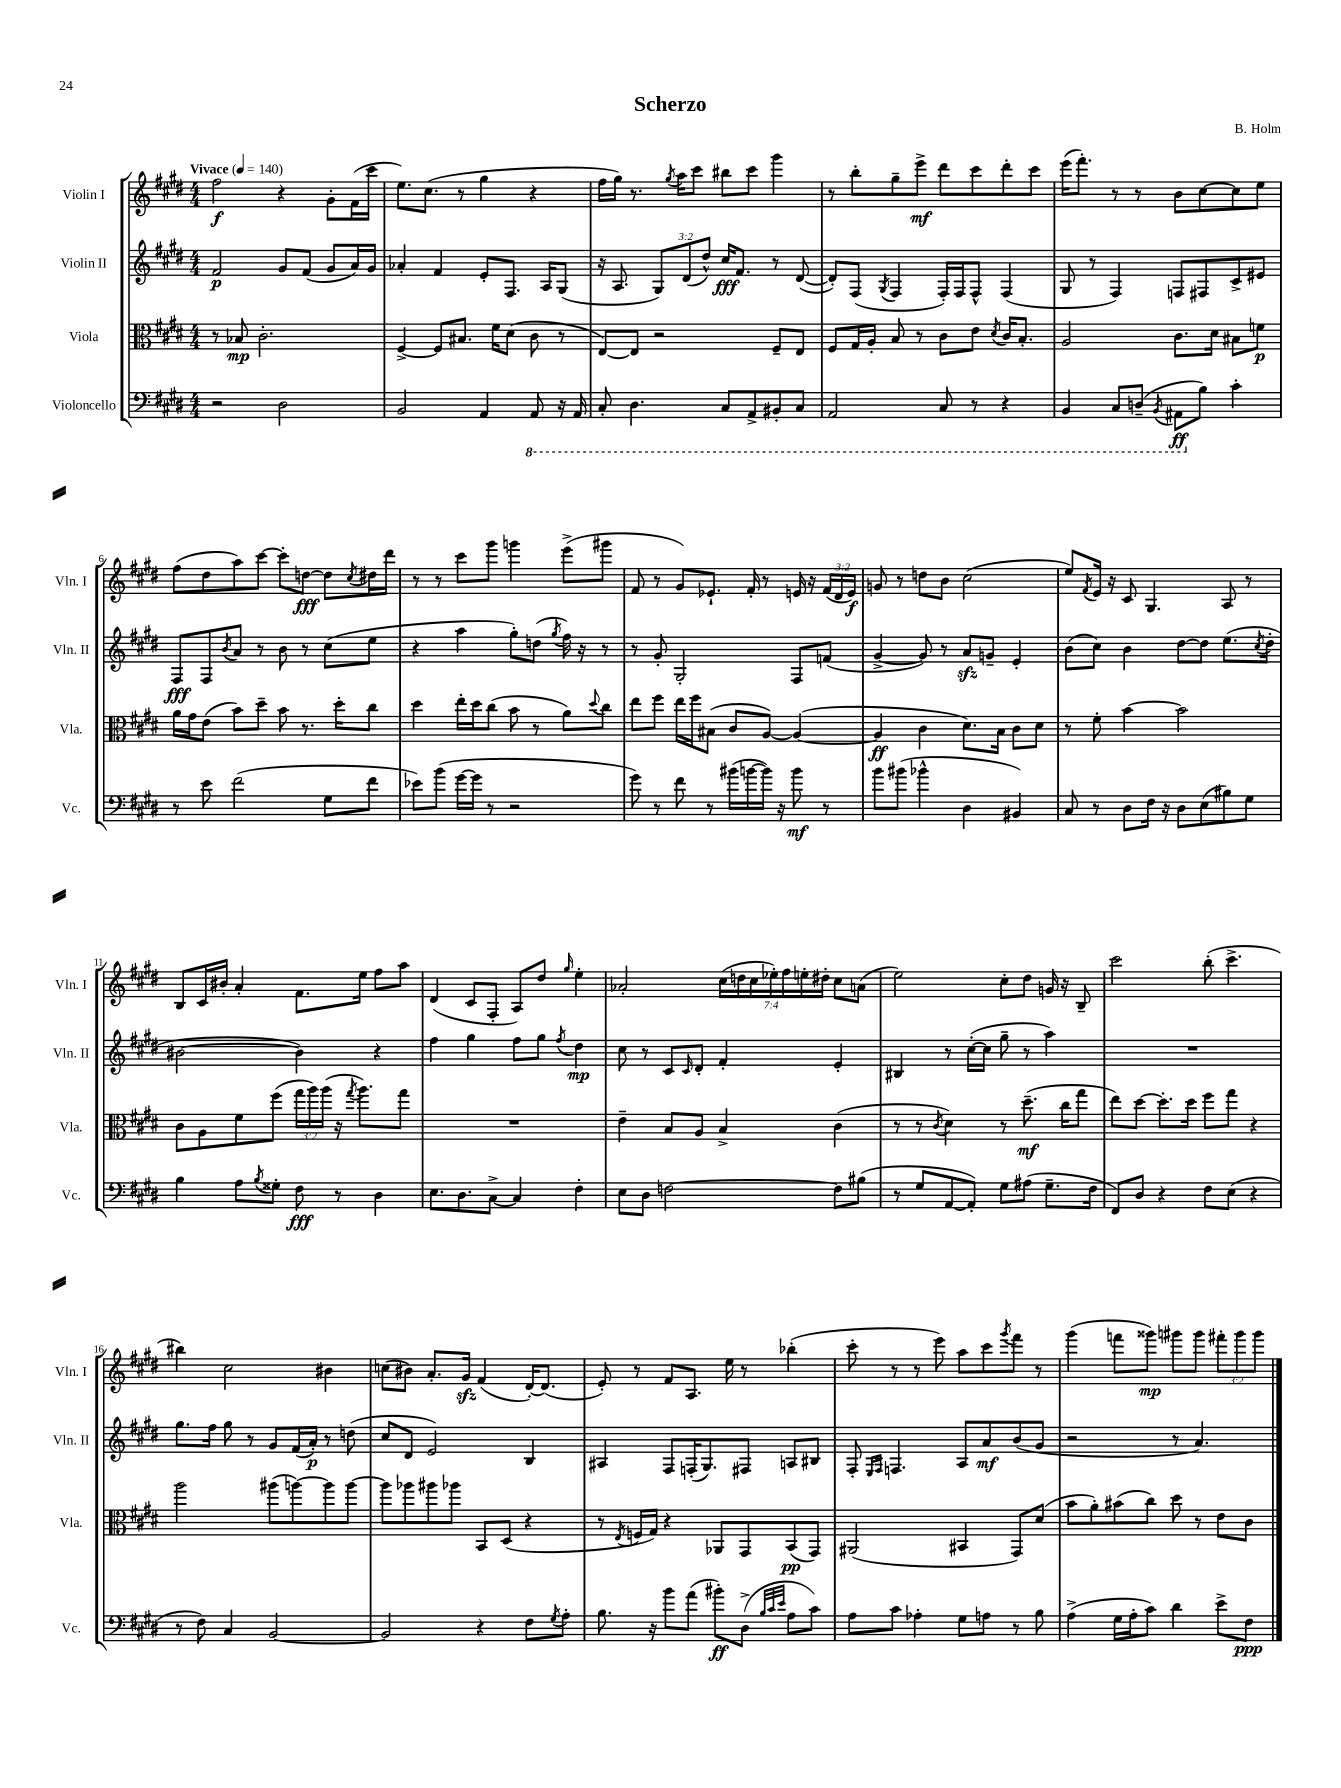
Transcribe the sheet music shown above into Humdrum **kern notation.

**kern	**kern	**kern	**kern
*staff4	*staff3	*staff2	*staff1
*clefF4	*clefC3	*clefG2	*clefG2
*k[f#c#g#d#]	*k[f#c#g#d#]	*k[f#c#g#d#]	*k[f#c#g#d#]
*M4/4	*M4/4	*M4/4	*M4/4
*MM140	*MM140	*MM140	*MM140
2r	8r	2f#	2ff#
.	8B-	.	.
.	2.c#'	.	.
2D#	.	8g#	4r
.	.	(8f#	.
.	.	8g#	8g#'
.	.	16a)	(16f#
.	.	16g#	16ccc#
=	=	=	=
2BB	[4F#^	4a-'	8.ee)
.	.	.	(8.cc#
.	8F#]	4f#	.
.	8.B#	.	8r
4AA	.	8e'	4gg#
.	16f#	.	.
.	(8d#	8.F#	.
8AAA	8c#	.	4r
.	.	16A	.
16r	8r	(8G#	.
16AAA	.	.	.
=	=	=	=
8CC#'	[8E)	16r	16ff#
.	.	8.A	16gg#)
4.DD#	8E]	.	8.r
.	2r	12G#)	.
.	.	.	8qgg#
.	.	.	16aa
.	.	(12d#	.
.	.	.	8ccc#
.	.	12dd#^^)	.
8CC#	.	16cc#	8bb#
.	.	8.f#	.
8AAA^	.	.	8ccc#
8BBB#'	8F#~	8r	4ggg#
8CC#	8E	([8d#	.
=	=	=	=
2AAA	8F#	8d#'])	8r
.	16G#	(8F#	8bb'
.	16A'	.	.
.	.	8qG#	.
.	8B	4F#	8gg#~
.	8r	.	8eee^
8CC#	8c#	16F#')	8ddd#
.	.	16F#	.
8r	8e	8F#^^	8ccc#
.	8qd#	.	.
4r	16c#	(4F#	8ddd#'
.	8.B'	.	.
.	.	.	8ccc#
=	=	=	=
4BBB	2A	8G#	(16eee
.	.	.	8.fff#')
.	.	8r	.
8CC#	.	4F#)	8r
(8DD~	.	.	8r
8qBBB	.	.	.
8AAA#	8.c#	8F	8b
8B)	.	8F#	[8cc#
.	16d#	.	.
4c#'	8B#	8c#^	8cc#]
.	8f	8e#	8ee
=	=	=	=
8r	16a	8F#	(8ff#
.	16g#	.	.
8e	(8e	8F#	8dd#
.	.	8qb	.
(2f#	8b)	8a	8aa)
.	8dd#~	8r	[8ccc#
.	8b	8b	8ccc#']
.	8.r	8r	[8dd
8G#	.	(8cc#	8dd]
.	16dd#'	.	.
.	.	.	8qcc#
8f#	8cc#	8ee	16dd#
.	.	.	16ddd#
=	=	=	=
8e-)	4dd#	4r	8r
(8b	.	.	8r
[16g#	16ee'	4aa	8ccc#
16g#]	16dd#	.	.
8r	(8cc#	.	8ggg#
2r	8b	8gg#')	4ggg
.	8r	(8dd	.
.	.	8qgg#	.
.	8a)	16ff#)	(8eee^
.	.	16r	.
.	8qqdd#	.	.
.	8cc#	8r	8ggg#
=	=	=	=
8g#)	8ee	8r	8f#
8r	8ff#	8g#'	8r
8f#	16ee	2G#'	8g#)
.	16ff#	.	.
8r	(8B#	.	8.e-`
(16b#	8c#	.	.
[16b	.	.	16f#'
16b])	[8A)	.	8r
16r	.	.	.
8b	(4A_	8F#	16e
.	.	.	16r
8r	.	(8f	(24f#
.	.	.	24d#
.	.	.	24e)
=	=	=	=
8b	4A]	[4g#^	8g
(8b#	.	.	8r
4b-^^	4c#	8g#])	8dd
.	.	8r	8b
4D#	8.d#)	8a	(2cc#
.	.	8g~	.
.	16B	.	.
4BB#)	8c#	4e'	.
.	8d#	.	.
=	=	=	=
8C#	8r	(8b	8ee)
.	.	.	8qf#
8r	8f#'	8cc#)	16e
.	.	.	16r
8D#	[4b	4b	8c#
16F#	.	.	4.G#
16r	.	.	.
8D#	2b]	[8dd#	.
(8E	.	8dd#]	.
8B#)	.	(8.ee	8A
8G#	.	.	8r
.	.	8qcc#	.
.	.	16dd#'	.
=	=	=	=
4B	8c#	[2b#	8B
.	8A	.	16c#
.	.	.	16b#'
8A	8f#	.	4a'
8qB	.	.	.
8G##'	(8ff#	.	.
8F#	24gg#	4b#])	8.f#
.	24aa)	.	.
.	(24aa	.	.
8r	16r	.	.
.	8qgg#	.	.
.	8.aa)	.	16ee
4D#	.	4r	8ff#
.	8gg#	.	8aa
=	=	=	=
8.E	1r	4ff#	(4d#
8.D#	.	.	.
.	.	4gg#	8c#
[8C#^	.	.	8F#'
4C#]	.	8ff#	8A)
.	.	8gg#	8dd#
.	.	8qff#	16qqgg#
4F#'	.	4dd#	4ee'
=	=	=	=
8E	4e~	8cc#	2a-'
8D#	.	8r	.
[2F	8B	8c#	.
.	.	16qqc#	.
.	8A	8d#'	.
.	4B^	4f#'	(28cc#
.	.	.	28dd
.	.	.	28cc#
.	.	.	28ee-')
.	.	.	28ff#
.	.	.	28ee'
.	.	.	28dd#'
8F]	(4c#	4e'	8cc#
(8B#	.	.	(8a
=	=	=	=
8r	8r	4B#	2ee)
8G#	8r	.	.
.	8qc#	.	.
[8AA	4d#)	8r	.
8AA'])	.	([16cc#'	.
.	.	16cc#]	.
8G#	8r	8gg#~	8cc#'
(8A#	(8.dd#~	8r	8dd#
8.G#~	.	4aa)	16g
.	16cc#	.	16r
.	8gg#	.	8B~
16F#	.	.	.
=	=	=	=
8FF#)	8ee)	1r	2ccc#
8D#	[8dd#	.	.
4r	8.dd#']	.	.
.	16dd#	.	.
8F#	8ff#	.	(8bb'
(8E	8gg#	.	4.ccc#^
4r	4r	.	.
=	=	=	=
8r	2aa	8.gg#	4bb#)
8F#)	.	.	.
.	.	16ff#	.
4C#	.	8gg#	2cc#
.	.	8r	.
[2BB	(8aa#	8g#	.
.	[8aa)	(16f#	.
.	.	16a')	.
.	8aa]	8r	4b#
.	[8aa	(8dd	.
=	=	=	=
2BB]	8aa]	8cc#	(8cc
.	8aa-	8d#	8b#)
.	8aa#	2e)	8.a'
.	8aa-	.	.
.	.	.	16g#
4r	8BB	.	(4f#
.	(8D#	.	.
8F#	4r	4B	[16d#')
.	.	.	(8.d#]
8qG#	.	.	.
8A'	.	.	.
=	=	=	=
8.B	8r	4A#	8e')
.	8qE	.	.
.	16F	.	8r
16r	16G#)	.	.
8b	4r	8F#	8f#
(8a	.	(16F'	8.A
.	.	8.G#)	.
8b#')	8AA-	.	.
.	.	.	16ee
(8D#^	8GG#	8F#	8r
32qqB	.	.	.
32qqc#	.	.	.
32qqe	.	.	.
8A	(8BB	8A	(4bb-'
8c#)	8GG#)	8B#	.
=	=	=	=
8A	(2AA#	8F#'	8ccc#'
.	.	16qqE	.
.	.	16qqF#	.
8c#	.	4.F	8r
4A-'	.	.	8r
.	.	.	8eee)
8G#	4BB#	8A	8aa
8A	.	8a	8ccc#
.	.	.	8qggg#
8r	8GG#)	(8b	8fff#
8B	(8d#	8g#	8r
=	=	=	=
(4A^	8b	2r	(4ggg#
.	8a')	.	.
16G#	(8b#	.	8fff
16A'	.	.	.
8c#)	8cc#)	.	8ggg##)
4d#	8dd#	8r	8ggg#
.	8r	4.a)	8ggg#
8e^	8e	.	12fff#'
.	.	.	12ggg#
8F#	8c#	.	.
.	.	.	12ggg#
==	==	==	==
*-	*-	*-	*-
